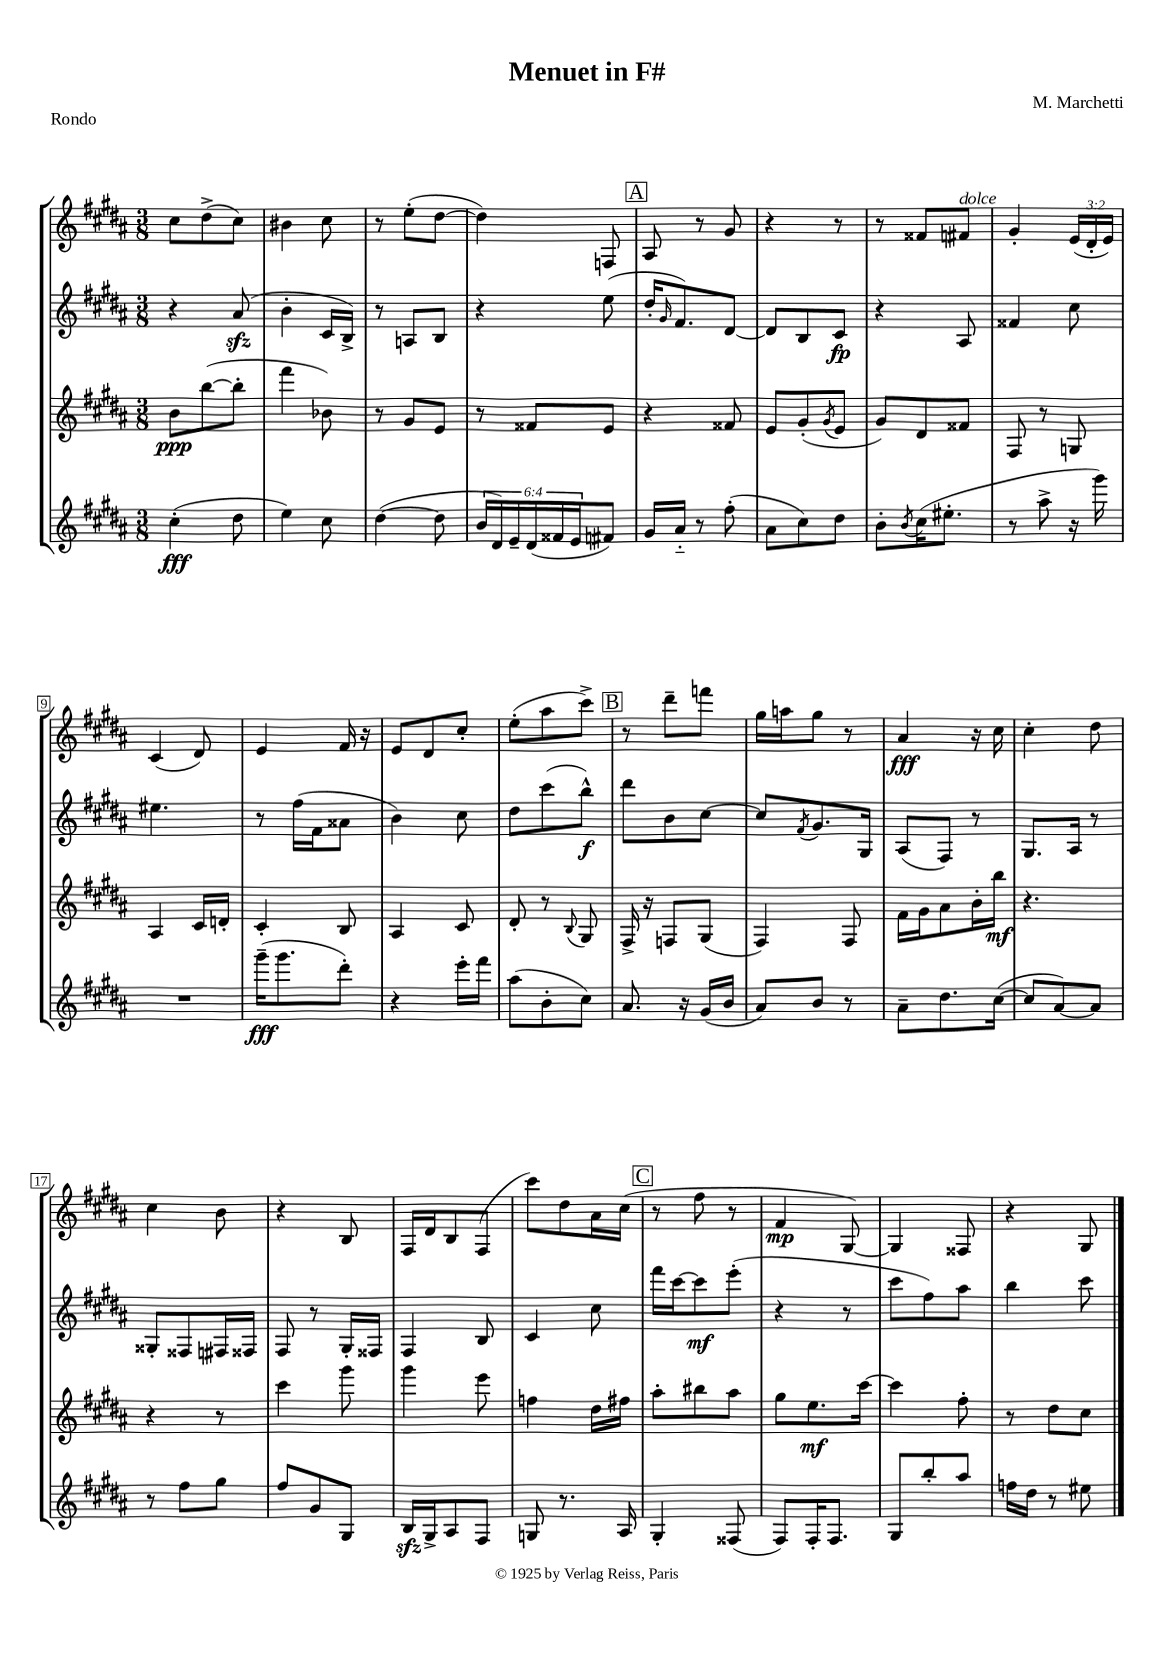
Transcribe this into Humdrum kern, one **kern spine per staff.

**kern	**kern	**kern	**kern
*staff4	*staff3	*staff2	*staff1
*clefG2	*clefG2	*clefG2	*clefG2
*k[f#c#g#d#a#]	*k[f#c#g#d#a#]	*k[f#c#g#d#a#]	*k[f#c#g#d#a#]
*M3/8	*M3/8	*M3/8	*M3/8
(4cc#'	8b	4r	8cc#
.	([8bb	.	(8dd#^
8dd#	8bb']	(8a#	8cc#)
=	=	=	=
4ee)	4fff#	4b'	4b#
8cc#	8b-)	16c#	8cc#
.	.	16B^)	.
=	=	=	=
([4dd#	8r	8r	8r
.	8g#	8A	(8ee'
8dd#]	8e	8B	[8dd#
=	=	=	=
24b	8r	4r	4dd#])
24d#)	.	.	.
24e~	.	.	.
(24d#	8f##	.	.
24f##	.	.	.
24e	.	.	.
8f#)	8e	(8ee	8F
=	=	=	=
16g#	4r	16dd#'	8A#
.	.	16qqg#	.
16a#'~	.	8.f#)	.
8r	.	.	8r
(8ff#'	8f##	[8d#	8g#
=	=	=	=
8a#	8e	8d#]	4r
8cc#)	(8g#'	8B	.
.	8qg#	.	.
8dd#	8e	8c#	8r
=	=	=	=
8b'	8g#)	4r	8r
8qb	.	.	.
(16cc#	8d#	.	8f##
8.ee#'	.	.	.
.	8f##	8A#	8f#
=	=	=	=
8r	8F#	4f##	4g#'
8aa#^	8r	.	.
16r	8G	8cc#	(24e
.	.	.	24d#'
16ggg#)	.	.	.
.	.	.	24e)
=	=	=	=
4.r	4A#	4.ee#	(4c#
.	16c#	.	8d#)
.	16d'	.	.
=	=	=	=
(16ggg#~	4c#'	8r	4e
8.ggg#	.	.	.
.	.	(16ff#	.
.	.	16f#	.
8ddd#')	8B	8a##	16f#
.	.	.	16r
=	=	=	=
4r	4A#	4b)	8e
.	.	.	8d#
16eee'	8c#	8cc#	8cc#'
16fff#	.	.	.
=	=	=	=
(8aa#	8d#'	8dd#	(8ee'
8b'	8r	(8ccc#	8aa#
.	8qqB	.	.
8cc#)	8G#	8bb^^)	8ccc#^)
=	=	=	=
8.a#	16F#^	8ddd#	8r
.	16r	.	.
.	8F	8b	8ddd#~
16r	.	.	.
(16g#	(8G#	[8cc#	8fff
16b	.	.	.
=	=	=	=
8a#)	4F#)	8cc#]	16gg#
.	.	.	16aa
.	.	8qf#	.
8b	.	8.g#	8gg#
8r	8F#	.	8r
.	.	16G#	.
=	=	=	=
8a#~	16f#	(8A#	4a#
.	16g#	.	.
8.dd#	8a#	8F#)	.
.	16b'	8r	16r
([16cc#	16bb	.	16cc#
=	=	=	=
8cc#]	4.r	8.G#	4cc#'
[8a#)	.	.	.
.	.	16A#	.
8a#]	.	8r	8dd#
=	=	=	=
8r	4r	8G##'	4cc#
8ff#	.	8F##	.
8gg#	8r	16F#	8b
.	.	16F##	.
=	=	=	=
8ff#	4ccc#	8F#	4r
8g#	.	8r	.
8G#	8ggg#	16G#'	8B
.	.	16F##	.
=	=	=	=
16B	4ggg#	4F#	16F#
16G#^	.	.	16d#
8A#	.	.	8B
8F#	8eee	8B	(8F#
=	=	=	=
8G	4ff	4c#	8ccc#)
8.r	.	.	8dd#
.	16dd#	8cc#	16a#
16A#	16ff#	.	(16cc#
=	=	=	=
4G#'	8aa#'	16fff#	8r
.	.	[16ccc#	.
.	8bb#	8ccc#]	8ff#
(8F##	8aa#	(8eee'	8r
=	=	=	=
8F#)	8gg#	4r	4f#
16F#'	8.ee	.	.
8.F#	.	.	.
.	.	8r	[8G#)
.	[16ccc#	.	.
=	=	=	=
8G#	4ccc#]	8ccc#	4G#]
8bb'	.	8ff#)	.
8aa#	8ff#'	8aa#	8F##
=	=	=	=
16ff	8r	4bb	4r
16dd#	.	.	.
8r	8dd#	.	.
8ee#	8cc#	8ccc#	8G#
==	==	==	==
*-	*-	*-	*-
